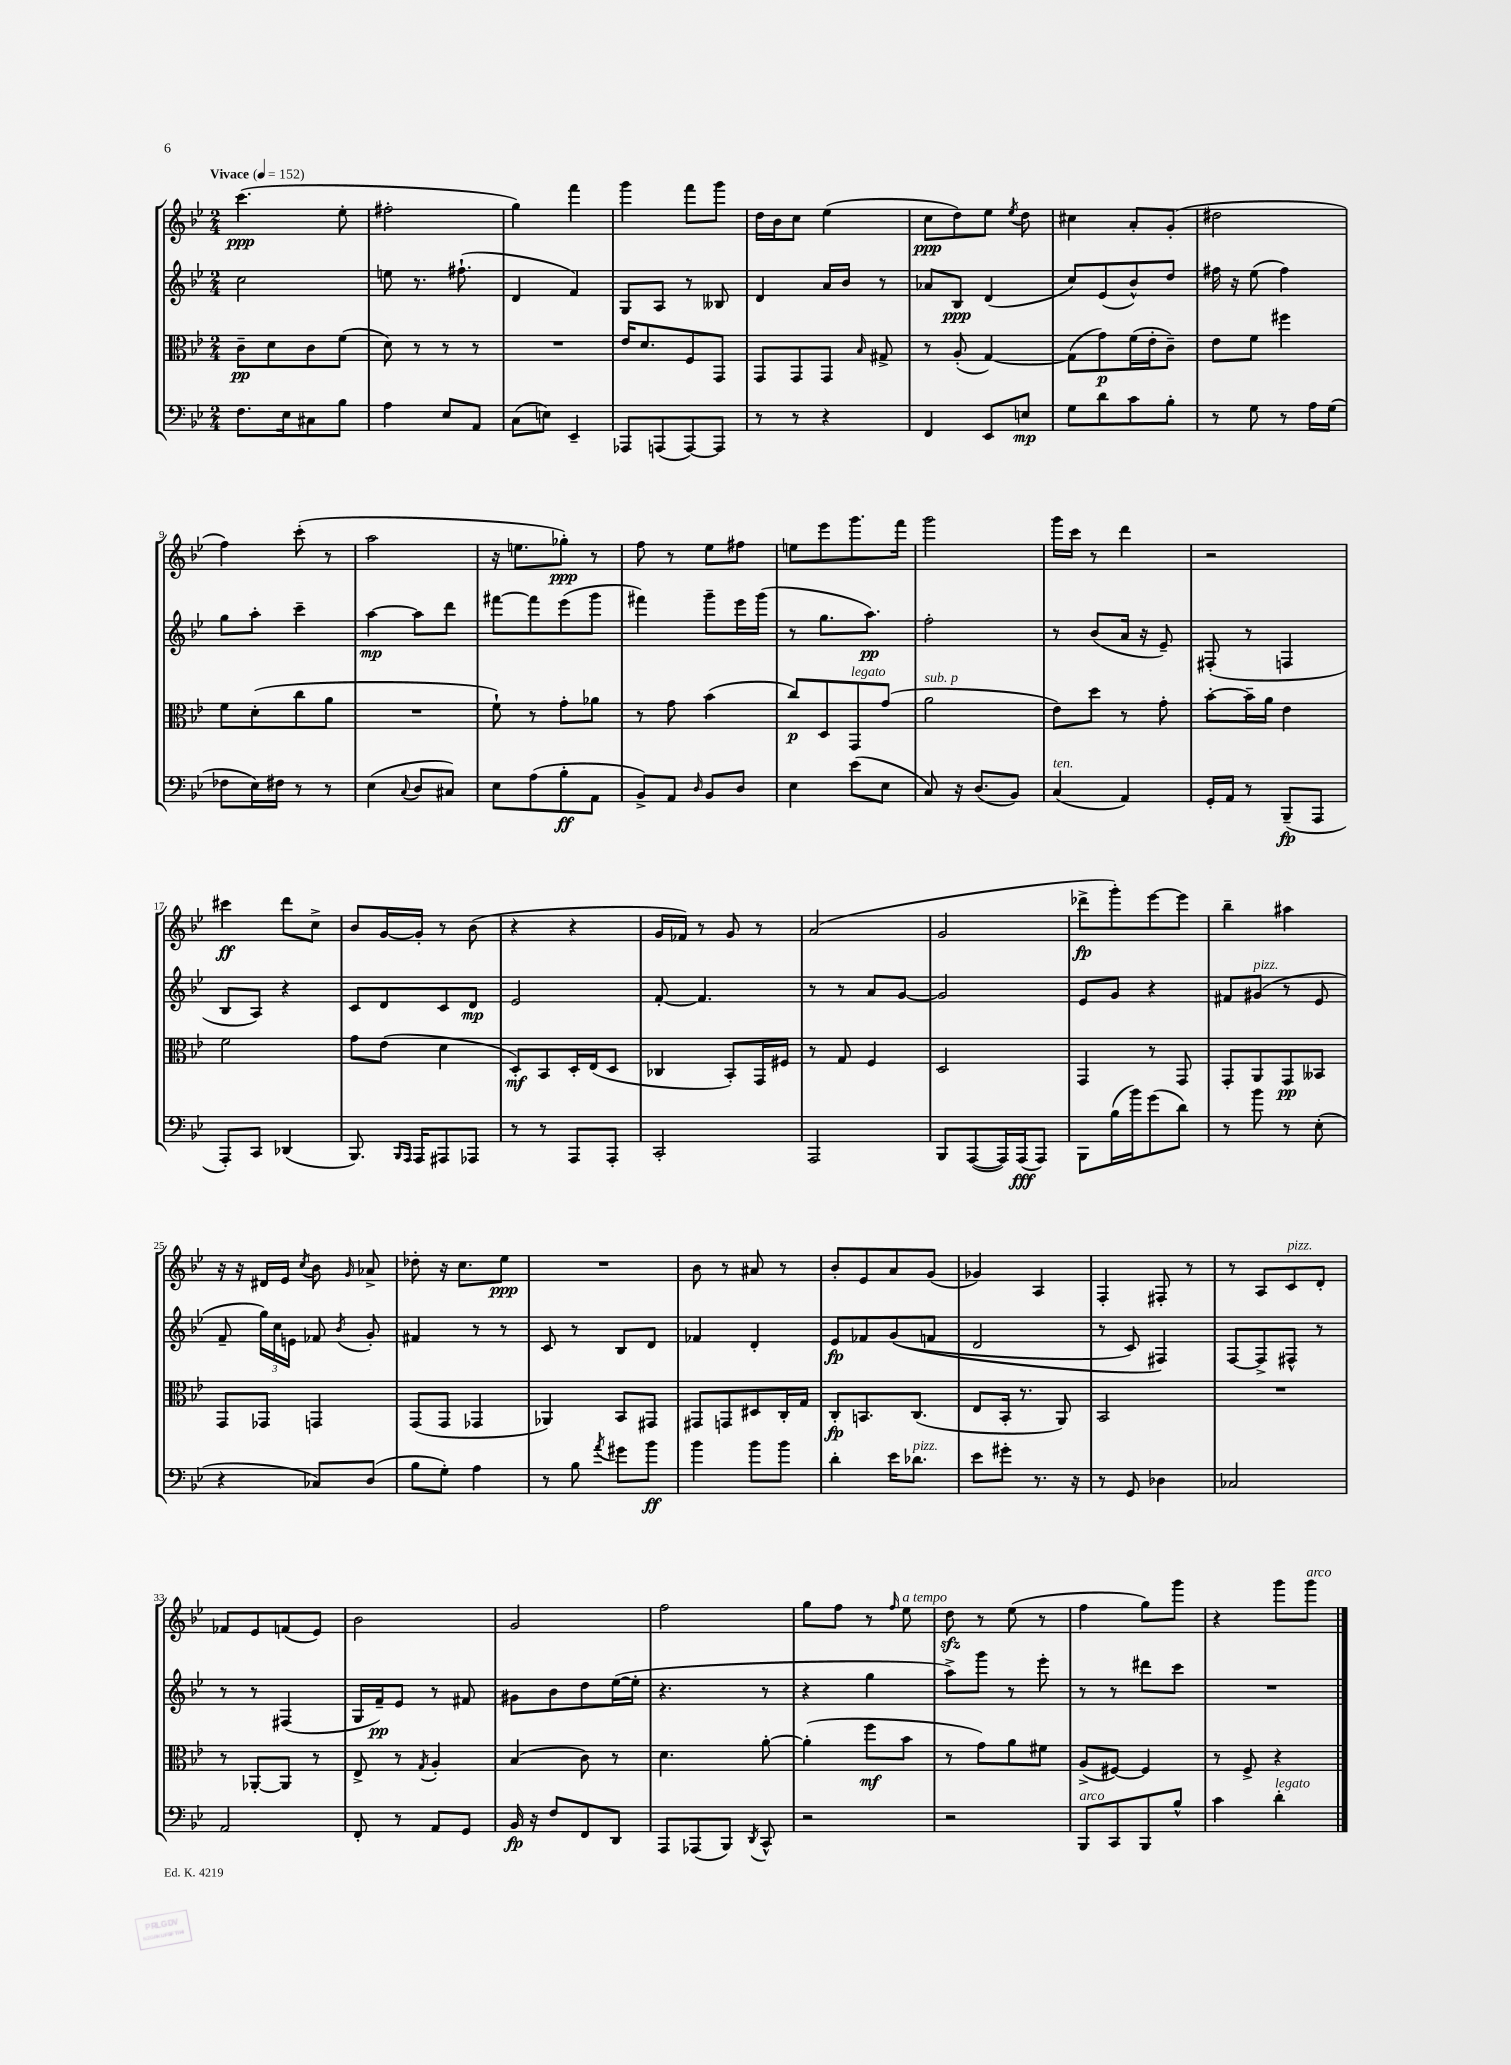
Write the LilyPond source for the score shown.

<<
\new StaffGroup <<
\new Staff = "s0" {
    \clef treble \key bes \major \numericTimeSignature \time 2/4 \tempo "Vivace" 4 = 152
    \autoBeamOff c'''4.\ppp( ees''8-. |
    fis''2-. |
    g''4) f'''4 |
    g'''4 f'''8[ g'''8] |
    d''16[ bes'16 c''8] ees''4( |
    c''8[\ppp d''8) ees''8] \acciaccatura { ees''8 } d''8 |
    cis''4 a'8[-. g'8]-.( |
    dis''2 |
    f''4) c'''8-.( r8 |
    a''2 |
    r16 e''8.[ ges''8]-.\ppp) r8 |
    f''8 r8 ees''8[ fis''8] |
    e''8[ ees'''8 g'''8. f'''16] |
    g'''2 |
    g'''16[ c'''16] r8 d'''4 |
    r2 |
    cis'''4\ff d'''8[ c''8]-> |
    bes'8[ g'16~ g'16]-. r8 bes'8( |
    r4 r4 |
    g'16[ fes'16]) r8 g'8 r8 |
    a'2( |
    g'2 |
    des'''8[->\fp g'''8-.) ees'''8~ ees'''8] |
    bes''4-- ais''4 |
    r16 r16 dis'16[ ees'16] \acciaccatura { c''8 } bes'8 \grace { g'16 } aes'8-> |
    des''8-. r16 c''8.[ ees''8]\ppp |
    R2 |
    bes'8 r8 ais'8 r8 |
    bes'8[-. ees'8 a'8 g'8]( |
    ges'4) a4 |
    f4-. fis8-. r8 |
    r8 a8[ c'8^\markup { \italic "pizz." } d'8]-. |
    fes'8[ ees'8 f'8( ees'8]) |
    bes'2 |
    g'2 |
    f''2 |
    g''8[ f''8] r8 \grace { f''16 } ees''8^\markup { \italic "a tempo" } |
    d''8\sfz r8 ees''8( r8 |
    f''4 g''8[) g'''8] |
    r4 g'''8[ g'''8]^\markup { \italic "arco" } \bar "|." |
}
\new Staff = "s1" {
    \clef treble \key bes \major \numericTimeSignature \time 2/4
    \autoBeamOff c''2 |
    e''8 r8. fis''8.-!( |
    d'4 f'4) |
    g8[ a8] r8 beses8 |
    d'4 a'16[ bes'16] r8 |
    aes'8[ bes8]\ppp d'4( |
    c''8[) ees'8( bes'8-^) d''8] |
    fis''16 r16 ees''8( fis''4) |
    g''8[ a''8]-. c'''4-- |
    a''4~\mp a''8[ d'''8] |
    fis'''8[~ fis'''8 ees'''8( g'''8] |
    fis'''4) g'''8[-- ees'''16 g'''16]( |
    r8 g''8.[ a''8.]\pp) |
    f''2-. |
    r8 bes'8[( a'16] r16 ees'8--) |
    fis8-.( r8 f4 |
    bes8[ a8]) r4 |
    c'8[ d'8 c'8 d'8]\mp |
    ees'2 |
    f'8~-. f'4. |
    r8 r8 a'8[ g'8]~ |
    g'2 |
    ees'8[ g'8] r4 |
    fis'8[ gis'8]^\markup { \italic "pizz." }( r8 ees'8 |
    f'8-- \tuplet 3/2 { g''16[) c''16 e'16] } fes'8 \acciaccatura { bes'8 } g'8-. |
    fis'4 r8 r8 |
    c'8 r8 bes8[ d'8] |
    fes'4 d'4-. |
    ees'8[\fp fes'8 g'8(\( f'8] |
    d'2 |
    r8 c'8) fis4\) |
    f8[~ f8-> fis8]-^ r8 |
    r8 r8 fis4( |
    g16[ f'16--\pp) ees'8] r8 fis'8 |
    gis'8[ bes'8 d''8 ees''16~( ees''16]-. |
    r4. r8 |
    r4 g''4 |
    a''8[->) g'''8] r8 ees'''8-. |
    r8 r8 dis'''8[ c'''8] |
    R2 \bar "|." |
}
\new Staff = "s2" {
    \clef alto \key bes \major \numericTimeSignature \time 2/4
    \autoBeamOff c'8[--\pp d'8 c'8 f'8]( |
    d'8) r8 r8 r8 |
    R2 |
    ees'16[ d'8. f8 g,8] |
    g,8[ g,8 g,8] \grace { bes16 } gis8-> |
    r8 a8-.( g4~) |
    g8[( g'8\p) f'16( ees'16-. c'8]--) |
    ees'8[ f'8] fis''4 |
    f'8[ d'8-.( c''8 a'8] |
    R2 |
    f'8-!) r8 g'8[-. aes'8] |
    r8 g'8 bes'4( |
    c''8[\p) d8 g,8^\markup { \italic "legato" } g'8]( |
    a'2^\markup { \italic "sub. p" } |
    ees'8[) d''8] r8 g'8-. |
    bes'8[~-. bes'16-- a'16] ees'4 |
    f'2 |
    g'8[ ees'8]( d'4 |
    d8[-.\mf) bes,8 d16-. ees16( d8] |
    ces4 bes,8[-.) g,16 fis16] |
    r8 g8 f4 |
    d2 |
    g,4 r8 g,8 |
    g,8[-. a,8 g,8\pp beses,8] |
    g,8[ ges,8] g,4 |
    g,8[( g,8] ges,4 |
    aes,4) bes,8[ gis,8] |
    gis,8[ g,8 dis8 c16-. g16] |
    c8[-.\fp b,8. c8.]( |
    ees8[ bes,16]-. r8. a,8) |
    bes,2 |
    R2 |
    r8 aes,8[~-. aes,8] r8 |
    ees8-> r8 \acciaccatura { g8 } a4-. |
    bes4( c'8) r8 |
    d'4. a'8~-. |
    a'4-.( f''8[\mf bes'8] |
    r8 g'8[) a'8 fis'8] |
    a8[->( fis8]~) fis4 |
    r8 f8-> r4 \bar "|." |
}
\new Staff = "s3" {
    \clef bass \key bes \major \numericTimeSignature \time 2/4
    \autoBeamOff f8.[ ees16 cis8 bes8] |
    a4 ees8[ a,8] |
    c8[( e8]) ees,4-- |
    aes,,8[ a,,8( a,,8~) a,,8] |
    r8 r8 r4 |
    f,4 ees,8[ e8]\mp |
    g8[ d'8 c'8 bes8]-. |
    r8 g8 r8 a16[ g16]( |
    fes8[ ees16) fis16] r8 r8 |
    ees4( \appoggiatura { c8 } d8[ cis8]) |
    ees8[ a8( bes8-.\ff a,8] |
    bes,8[->) a,8] \grace { d16 } bes,8[ d8] |
    ees4 ees'8[( ees8] |
    c8) r16 d8.[( bes,8]) |
    c4^\markup { \italic "ten." }( a,4) |
    g,16[-. a,16] r8 bes,,8[--\fp( a,,8] |
    a,,8[-.) c,8] des,4( |
    bes,,8.) \grace { bes,,16[ a,,16] } a,,16[ ais,,8 aes,,8] |
    r8 r8 a,,8[ a,,8]-. |
    c,2-. |
    a,,2 |
    bes,,8[ a,,8~( a,,16) a,,16\fff( a,,8]) |
    bes,,8[ bes16( bes'16) g'8( d'8]) |
    r8 bes'8 r8 ees8-.( |
    r4 ces8[) d8]( |
    bes8[ g8]-.) a4 |
    r8 bes8 \acciaccatura { a'8 } gis'8[ bes'8]\ff |
    bes'4 bes'8[ bes'8] |
    d'4-. ees'16[ des'8.]^\markup { \italic "pizz." } |
    ees'8[ gis'8]-. r8. r16 |
    r8 g,8 des4 |
    ces2 |
    a,2 |
    f,8-. r8 a,8[ g,8] |
    bes,16\fp r16 f8[ f,8 d,8] |
    a,,8[ aes,,8( bes,,8]) \acciaccatura { d,8 } c,8-^ |
    r2 |
    r2 |
    bes,,8[^\markup { \italic "arco" } c,8 bes,,8 bes8]-^ |
    c'4 d'4-.^\markup { \italic "legato" } \bar "|." |
}
>>
>>
